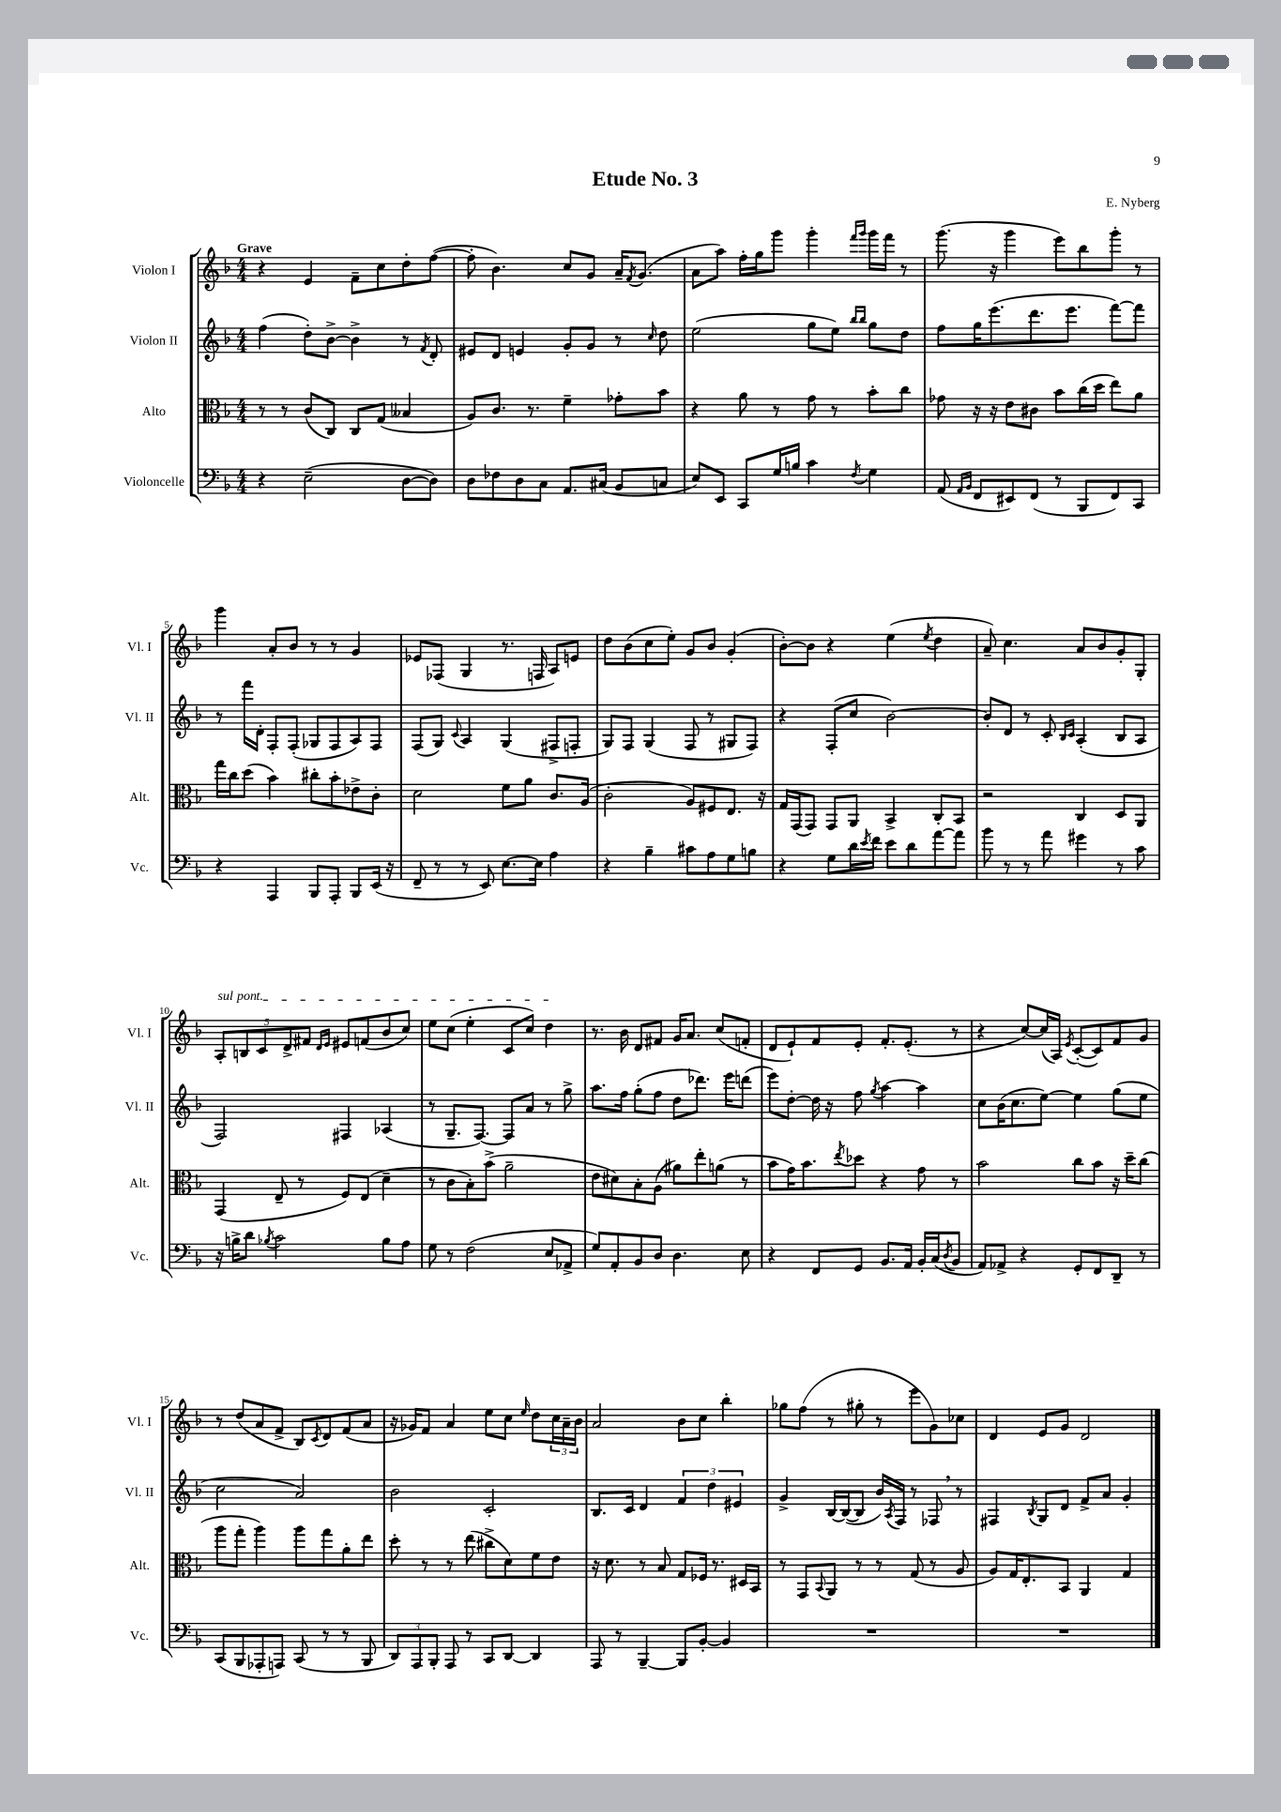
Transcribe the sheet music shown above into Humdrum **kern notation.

**kern	**kern	**kern	**kern
*staff4	*staff3	*staff2	*staff1
*clefF4	*clefC3	*clefG2	*clefG2
*k[b-]	*k[b-]	*k[b-]	*k[b-]
*M4/4	*M4/4	*M4/4	*M4/4
4r	8r	(4ff	4r
.	8r	.	.
(2E~	(8c	8dd')	4e
.	8C)	[8b-^	.
.	8C	4b-^]	8f~
.	(8G	.	8cc
[8D	4B--	8r	8dd'
.	.	8qf	.
8D])	.	8d'	([8ff
=	=	=	=
8D	8A)	8e#	8ff']
8F-	8.c	8d	4.b-)
8D	.	4e	.
.	8.r	.	.
8C	.	.	.
8.AA	4f~	8g'	8cc
.	.	8g	8g
(16C#	.	.	.
8BB-	8g-'	8r	16a~
.	.	.	8qf
.	.	.	(8.g
.	.	16qqcc	.
8C	8b-	8dd	.
=	=	=	=
8E)	4r	(2ee	8a
8EE	.	.	8aa)
8CC	8a	.	16ff'
.	.	.	16gg
16G	8r	.	8ggg
16B	.	.	.
4c	8g	8gg	4ggg'
.	8r	8ee)	.
.	.	16qqbb-	16qqfff
8qF	.	16qqbb-	16qqggg
4G	8b-'	8gg	16ggg
.	.	.	16fff
.	8cc	8dd	8r
=	=	=	=
(8AA	8g-	8ff	(8.ggg
16qqAA	.	.	.
16qqBB-	.	.	.
8FF	16r	16gg	.
.	16r	(8.eee	16r
8EE#)	8e	.	4ggg
(8FF	8c#	8.ddd	.
8r	8b-	.	8eee)
.	.	8.eee	.
8BBB-	(16cc	.	8bb-
.	16dd	.	.
8FF)	8ee)	[8fff)	8ggg'
8CC	8a	8fff]	8r
=	=	=	=
4r	16gg	8r	4ggg
.	16cc	.	.
.	(8dd	16fff	.
.	.	16d'	.
4AAA	4b-)	8F'	8a'
.	.	(8F'	8b-
8BBB-	8cc#'	8G-	8r
8AAA'	8b-'	8F	8r
8BBB-	8e-^	8A)	4g
(16EE	8c'	8F	.
16r	.	.	.
=	=	=	=
8FF~	2d	(8F	8e-
8r	.	8G)	(8F-
.	.	8qqc	.
8r	.	4A	4G
8EE)	.	.	.
[8.E	8f	(4G	8.r
.	8a	.	.
16E]	.	.	16F
4A	8.c	8F#^	8A)
.	.	8F'	8e
.	(16A	.	.
=	=	=	=
4r	2c'	8G)	8dd
.	.	8F	(8b-
4B-~	.	(4G	8cc
.	.	.	8ee')
8c#	8A)	8F	8g
8A	8F#	8r	8b-
8G	8.E	8G#	(4g'
8B	.	8F)	.
.	16r	.	.
=	=	=	=
4r	16G	4r	[8b-')
.	(16GG	.	.
.	8GG)	.	8b-]
8G	8GG	(8F'	4r
16d	8AA	8cc	.
8qe	.	.	.
16f	.	.	.
8e	4BB-^	[2b-)	(4ee
8d	.	.	.
.	.	.	8qee
[8a	8C'	.	4dd
8a]	8BB-	.	.
=	=	=	=
8b-	2r	8b-']	8a~)
8r	.	8d	4.cc
8r	.	8r	.
8a	.	8c'	.
.	.	16qqB-	.
.	.	16qqc	.
4g#	4C	(4A'	8a
.	.	.	8b-
8r	8D	8B-	8g'
8c	8AA	8A	8G'
=	=	=	=
16r	(4GG	2F)	10A'
16B^	.	.	.
.	.	.	10B
8d	.	.	.
.	.	.	10c
8qB-	.	.	.
2c	8E~	.	.
.	.	.	10d^
.	8r	.	.
.	.	.	10f#
.	.	.	16qqd
.	.	.	16qqe
.	8F)	4F#	8e#
.	(8E	.	(8f
8B-	4d~	(4A-	8b-
8A	.	.	8cc)
=	=	=	=
8G	8r	8r	8ee
8r	8c	8.G~	(8cc
(2F	8B-')	.	4ee'
.	.	[8.F)	.
.	(8b-^	.	.
.	2a~	8F]	8c
.	.	8a	8cc)
8E	.	8r	4dd
8AA-^	.	8gg^	.
=	=	=	=
8G)	8e	8.aa	8.r
8AA'	8d#)	.	.
.	.	16ff	16b-
8BB-	8B-'	(8gg'	8d
8D	(8A	8ff	8f#
4.D	8a#)	8dd	16g
.	.	.	8.a
.	8ee'	8.ddd-)	.
.	(8a	.	(8cc
.	.	16eee	.
8E	8r	(8ddd	8f'
=	=	=	=
4r	8b-	8eee)	8d
.	16g)	[8dd'	8e`)
.	8.b-	.	.
8FF	.	16dd]	8f
.	.	16r	.
.	8qee	.	.
8GG	8dd-	8ff	8e'
.	.	8qgg	.
8.BB-	4r	[4aa	8.f'
16AA	.	.	(8.e'
16BB-'	8g	4aa]	.
(16C	.	.	.
8qD	.	.	.
8BB-	8r	.	8r
=	=	=	=
8AA)	2b-	8cc	4r
8AA-^	.	(16b-	.
.	.	8.cc	.
4r	.	.	[8cc)
.	.	[8ee)	(16cc]
.	.	.	16A)
.	.	.	8qe
8GG'	8cc	4ee]	([8c'
8FF	8b-	.	8c])
8DD~	16r	(8gg	8f
.	16dd~	.	.
8r	(8cc	8ee	8g
=	=	=	=
(8CC	8aa	2cc	8r
8BBB-	8gg'	.	(8dd
8AAA-'	4aa)	.	8a
8AAA)	.	.	8f^
(8CC	8aa	2a)	8B-)
.	.	.	8qc
8r	8gg	.	8d
8r	8a'	.	(8f
8BBB-	8ee	.	8a
=	=	=	=
12DD)	8dd'	2b-	16r
.	.	.	16g-)
12AAA	.	.	.
.	8r	.	8f
12BBB-'	.	.	.
8AAA	8r	.	4a
8r	(8ee	.	.
8CC	8cc#^	2c'	8ee
[8DD	8d)	.	8cc
.	.	.	16qqee
4DD]	8f	.	8dd
.	8e	.	24cc
.	.	.	24a~
.	.	.	24b-
=	=	=	=
8AAA	16r	8.B-	2a
.	8.d	.	.
8r	.	.	.
.	.	16c	.
[4BBB-~	8r	4d	.
.	8B-	.	.
8BBB-]	8G	6f	8b-
[8BB-'	16F-	.	8cc
.	.	6dd	.
.	8.r	.	.
4BB-]	.	.	4bb-'
.	.	6e#	.
.	16D#	.	.
.	16BB-	.	.
=	=	=	=
1r	8r	4g^	8gg-
.	8GG	.	(8ff
.	8qqBB-	.	.
.	8AA	[16B-	8r
.	.	(16B-_	.
.	8r	8B-]	8gg#'
.	8r	16b-)	8r
.	.	8qA	.
.	.	16F	.
.	(8G	8r	8eee
.	8r	8F-	8g)
.	8A	8r	8cc-
=	=	=	=
1r	8A)	4F#	4d
.	16G	.	.
.	8.E'	.	.
.	.	8qB-	.
.	.	8G	8e
.	8BB-	8d	8g
.	4AA	8f^	2d
.	.	8a	.
.	4G	4g'	.
==	==	==	==
*-	*-	*-	*-
